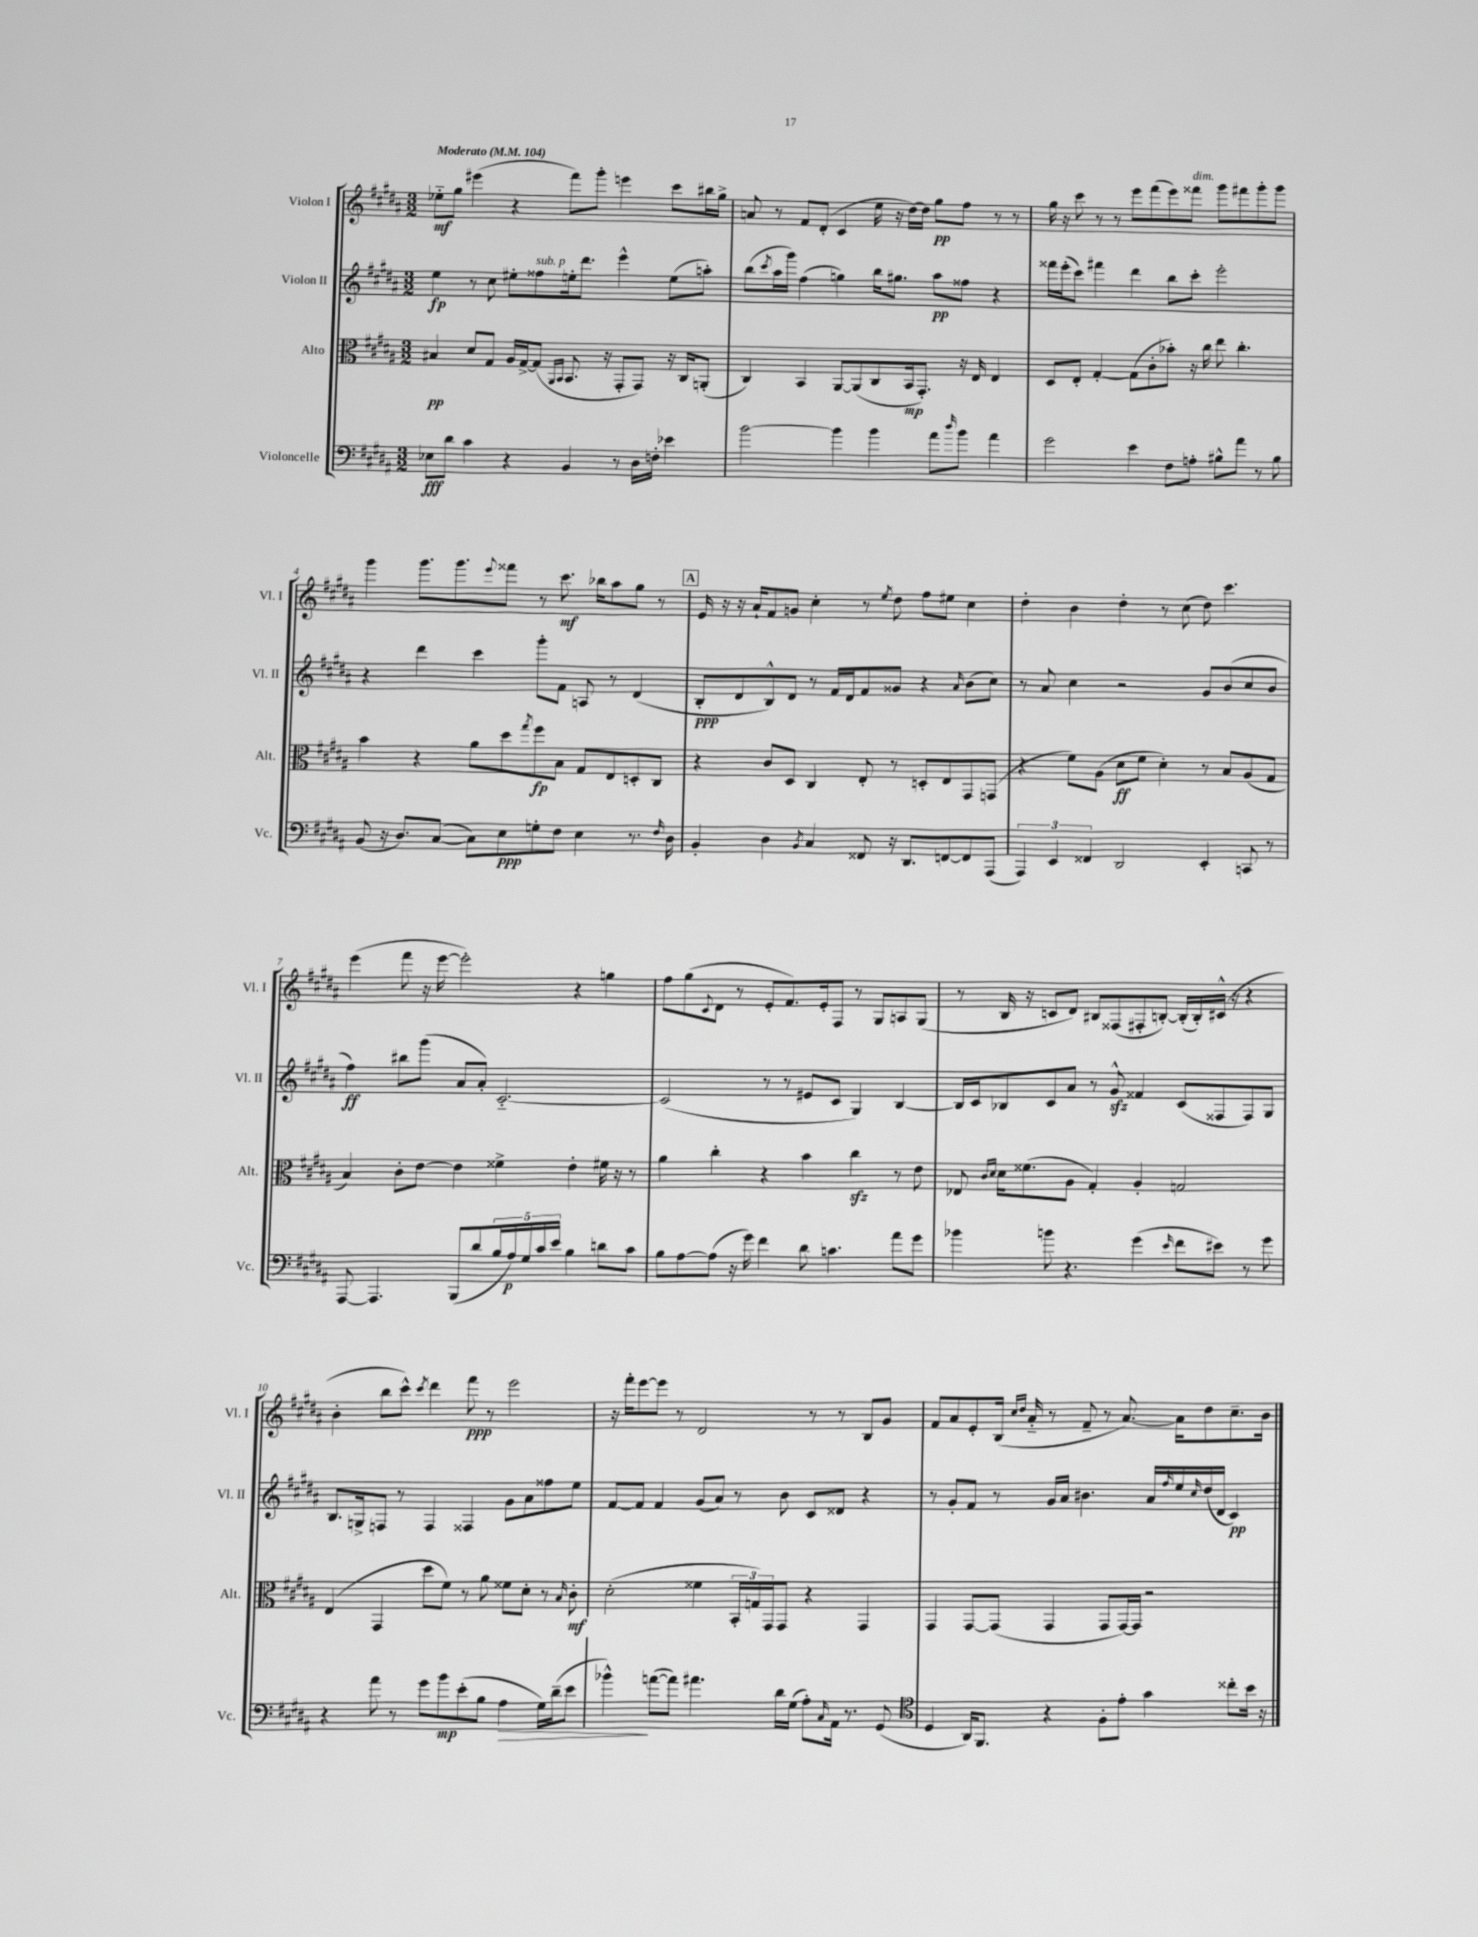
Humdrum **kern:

**kern	**kern	**kern	**kern
*staff4	*staff3	*staff2	*staff1
*clefF4	*clefC3	*clefG2	*clefG2
*k[f#c#g#d#a#]	*k[f#c#g#d#a#]	*k[f#c#g#d#a#]	*k[f#c#g#d#a#]
*M3/2	*M3/2	*M3/2	*M3/2
*MM104	*MM104	*MM104	*MM104
8E-\L	4B#/	4ee\	8ee-'~\L
8d#\J	.	.	8gg#\J
4c#\	8d#/L	8r	(4eee#\
.	8G#/J	8cc#\	.
4r	16A#/LL	8ee#'\L	4r
.	[16G#^/J	.	.
.	(8G#/]J	8ff##\	.
.	16qqAA#/LL	.	.
.	16qqBB/JJ	.	.
4BB/	8.BB/	16ee'\k	8fff#\L)
.	.	8.ddd#\J	.
.	.	.	8ggg#'\J
.	16r	.	.
8r	8GG#'/L	4eee^^\	4eee\
16D#\LL	8GG#/J)	.	.
16F'\JJ	.	.	.
4e-\	16r	(8ee\L	8ccc#\L
.	16C#/LK	.	.
.	(8AA'/J	8aa'\J)	16bb#\L
.	.	.	16gg#^\JJ
=	=	=	=
[2b\	4C#/)	(8bb\L	8a/
.	.	8qccc#/	.
.	.	16aa#\L	8r
.	.	16ggg#\JJ)	.
.	4BB/	(4ff#\	8f#/L
.	.	.	(8d#'/J
4b\]	[8AA#/L	4gg\)	4c#/
.	(8AA#/]	.	.
4b\	8C#/	16bb\LK	16ee\
.	.	8.gg#\J	16r
.	16BB/k	.	[16dd#\LL)
.	8.GG#'/J)	.	16dd#\]JJ
8a#\L	.	8aa#\L	8gg#\L
16qqdd#/	.	.	.
8b\J	16r	8ff##\J	8ff#\J
.	16E/	.	.
4a#\	4E/	4r	8r
.	.	.	8r
=	=	=	=
2g#\	8D#/L	16fff##\LL	16gg#\
.	.	(16eee'\J	16r
.	8E'/J	8ccc#\J)	8ccc#\
.	[4G#'/	4fff#\	8r
.	.	.	8r
4e\	(8G#\]L	4ddd#\	8eee\L
.	8c#'\	.	(8fff#\
8F#\L	8b-'\J)	8bb\L	8eee\)
8A'\J	16r	8ccc#'\J	8fff##\J
.	16cc#\	.	.
8B#^^\L	8ee\	2eee'\	8ggg#\L
8a#\J	4.cc#'\	.	8fff#\
8r	.	.	8ggg#'\
8B#\	.	.	8ggg#\J
=	=	=	=
(8BB/	4b\	4r	4ggg#\
16r	.	.	.
8.D#/L)	.	.	.
.	4r	4ddd#\	8.ggg#\L
([8C#/J	.	.	.
.	.	.	8.ggg#\
8C#\]L)	8a#\L	4ccc#\	.
.	.	.	8qqeee/
8E\	8dd#\	.	8fff##\J
.	8qgg#/	.	.
8G'\	8ff#\	8ggg#'\L	8r
8F#\J	8B\J	8f#\J	8.ccc#\
4E\	8G#/L	8A/	.
.	.	.	16bb-\LK
.	8E/	8r	8aa#\
8.r	8D'/	(4d#/	8gg#\J
.	8C#/J	.	8r
16qqF#/	.	.	.
16D#\	.	.	.
=	=	=	=
4BB'/	4r	8B'/L	16e/
.	.	.	16r
.	.	8d#/	16r
.	.	.	16a#`/LK
4D#\	8c#/L	8B^^/)	8f#/
.	8D#/J	8d#/J	8g/J
8qBB/	.	.	.
4C#/	4C#/	8r	4cc#'\
.	.	16f#/LL	.
.	.	16d#/J	.
8FF##/	8E'/	8f#/	8r
.	.	.	8qee/
16r	8r	8g##/J	8dd#\
8.DD#/L	.	.	.
.	8D'/L	4r	8ff#\L
[8FF/	8E/	.	8ee#\J
.	.	16qqa#/	.
8FF/]	8GG#/	(8b\L	4cc#\
(8AAA#/J	(8GG/J	8cc#\J)	.
=	=	=	=
6AAA#/)	4r	8r	4dd#'\
.	.	8a#/	.
6EE/	.	.	.
.	8f#\L)	4cc#\	4b\
6FF##/	.	.	.
.	(8A#\J	.	.
2DD#/	8d#\L	2r	4dd#'\
.	8f#\J	.	.
.	4d#'\)	.	8r
.	.	.	(8cc#\
4EE'/	8r	8g#/L	8dd#\)
.	8B/L	(8b/	4.ccc#\
8CC/	(8A#/	8cc#/	.
8r	8G#/J	8b/J	.
=	=	=	=
[8AAA#/	4B/)	4ff#\)	(4eee\
4.AAA#/]	.	.	.
.	8c#'\L	8bb#\L	8fff#\
.	[8e\J	(8ggg#\J	16r
.	.	.	[16eee\
(8BBB/L	4e\]	8a#/L	2eee'\])
8d#/	.	8a#'/J)	.
20B/L	4f##^\	[2.c#'~/	.
20A#/)	.	.	.
20G#/	.	.	.
20c#/	.	.	.
20e/JJ	.	.	.
4B\	4e'\	.	4r
8d\L	16f#\	.	4gg\
.	16r	.	.
8c#\J	8r	.	.
=	=	=	=
8B\L	4a#\	(2c#/]	8ff#\L
[8A#\	.	.	(8gg#\
.	.	.	8qqc#/
(8A#\]J	4cc#'\	.	8d#\J
16r	.	.	8r
16g#\)	.	.	.
4f#\	4r	8r	8e'/L
.	.	8r	8.f#/)
8d#\	4b\	8e#/L	.
.	.	.	16e'/k
4.c\	.	8c#/J	8F#/J
.	4cc#\	4G#/)	8r
.	.	.	8G#/L
8a#\L	8r	[4B/	8A/
8g#\J	8e\	.	(8G#/J
=	=	=	=
4b-\	8E-/	16B/]LL	8r
.	.	16c#/J	.
.	16qqc#/LL	.	.
.	16qqd#/JJ	.	.
.	16d#\LK	8B-/	16B/
.	(8.f##\	.	16r
8b\	.	8c#/	8c/L
4.r	8A#\J	8a#/J	8d#/J)
.	4G#'/)	8r	8B#/L
.	.	8g#^^/	(8F##/
(4g#\	4A#'/	4f##/	8F#'/
.	.	.	[8B'/J)
16qqe/	.	.	.
8f#\L	2G/	(8c#/L	(16B'/]LL
.	.	.	16B'/)
8e#\J)	.	8F##/	(16c#^^/JJ
.	.	.	16r
8r	.	8F##/)	4r
8g#\	.	8G#/J	.
=	=	=	=
4r	(4E/	8.B/L	4b'\
.	.	16G^/k	.
8a#\	4GG#/	8F/J	8bb\L
8r	.	8r	8ccc#^^\J)
.	.	.	8qccc#/
8g#\L	8dd#\L	4F/	4ddd#\
8b\	8f#\J)	.	.
(8e'\	8r	4F##/	8fff#\
8B\J	8a#\	.	8r
4A#\	8f##\L	8g#\L	2eee\
.	8d#'\J	8a#\	.
16G#\LL)	8r	8ff##\	.
(16d#~\J	.	.	.
.	16qqB/	.	.
8e\J	8c#'\	8ee\J	.
=	=	=	=
4b-^^\)	(2d#'\	[8f#/L	16r
.	.	.	16fff#'\LK
.	.	8f#/]J	[8eee\
([8a\L	.	4f#/	8eee\]J
8a\]J)	.	.	8r
4.a#\	4f##\	(8g#/L	2d#/
.	.	8a#/J)	.
.	24BB'/LL	8r	.
.	24G/)	.	.
.	24GG#/J	.	.
16d#\LL	8GG#/J	8b\	.
(16G#\JJ	.	.	.
8A#'\L)	4r	8c#/L	8r
16qqC#/	.	.	.
16AA#\Jk	.	8d##/J	8r
8.r	.	.	.
.	4GG#/	4r	8B/L
(8GG#/	.	.	8g#/J
=	=	=	=
*clefC4	*	*	*
4D#/	4GG#/	8r	8f#/L
.	.	8g#'/L	8a#/
16AA#/LK)	[8GG#/L	8f#/J	8e'/
8.FF#/J	.	.	.
.	(8GG#/]J	8r	(16B/Jk
.	.	.	16qqcc#/LL
.	.	.	16qqdd#/JJ
.	.	.	16a#'~/
4r	4GG#/	16g#/LL	8r
.	.	16a#/JJ	.
.	.	4.b#\	8f#~/
8F#'\L	8GG#/L	.	8r
8e'\J	[16GG#/L)	.	[8.a#/)
.	16GG#/]JJ	.	.
4g#\	2r	16a#/LL	.
.	.	16qqff#/	.
.	.	16ee/	16a#\]LK
.	.	16qqcc#/	.
.	.	(16dd#/	8dd#\
.	.	16d#/JJ	.
8cc##'\L	.	4c#/)	8.cc#~\
16b\Jk	.	.	.
16r	.	.	16b\Jk
==	==	==	==
*-	*-	*-	*-
